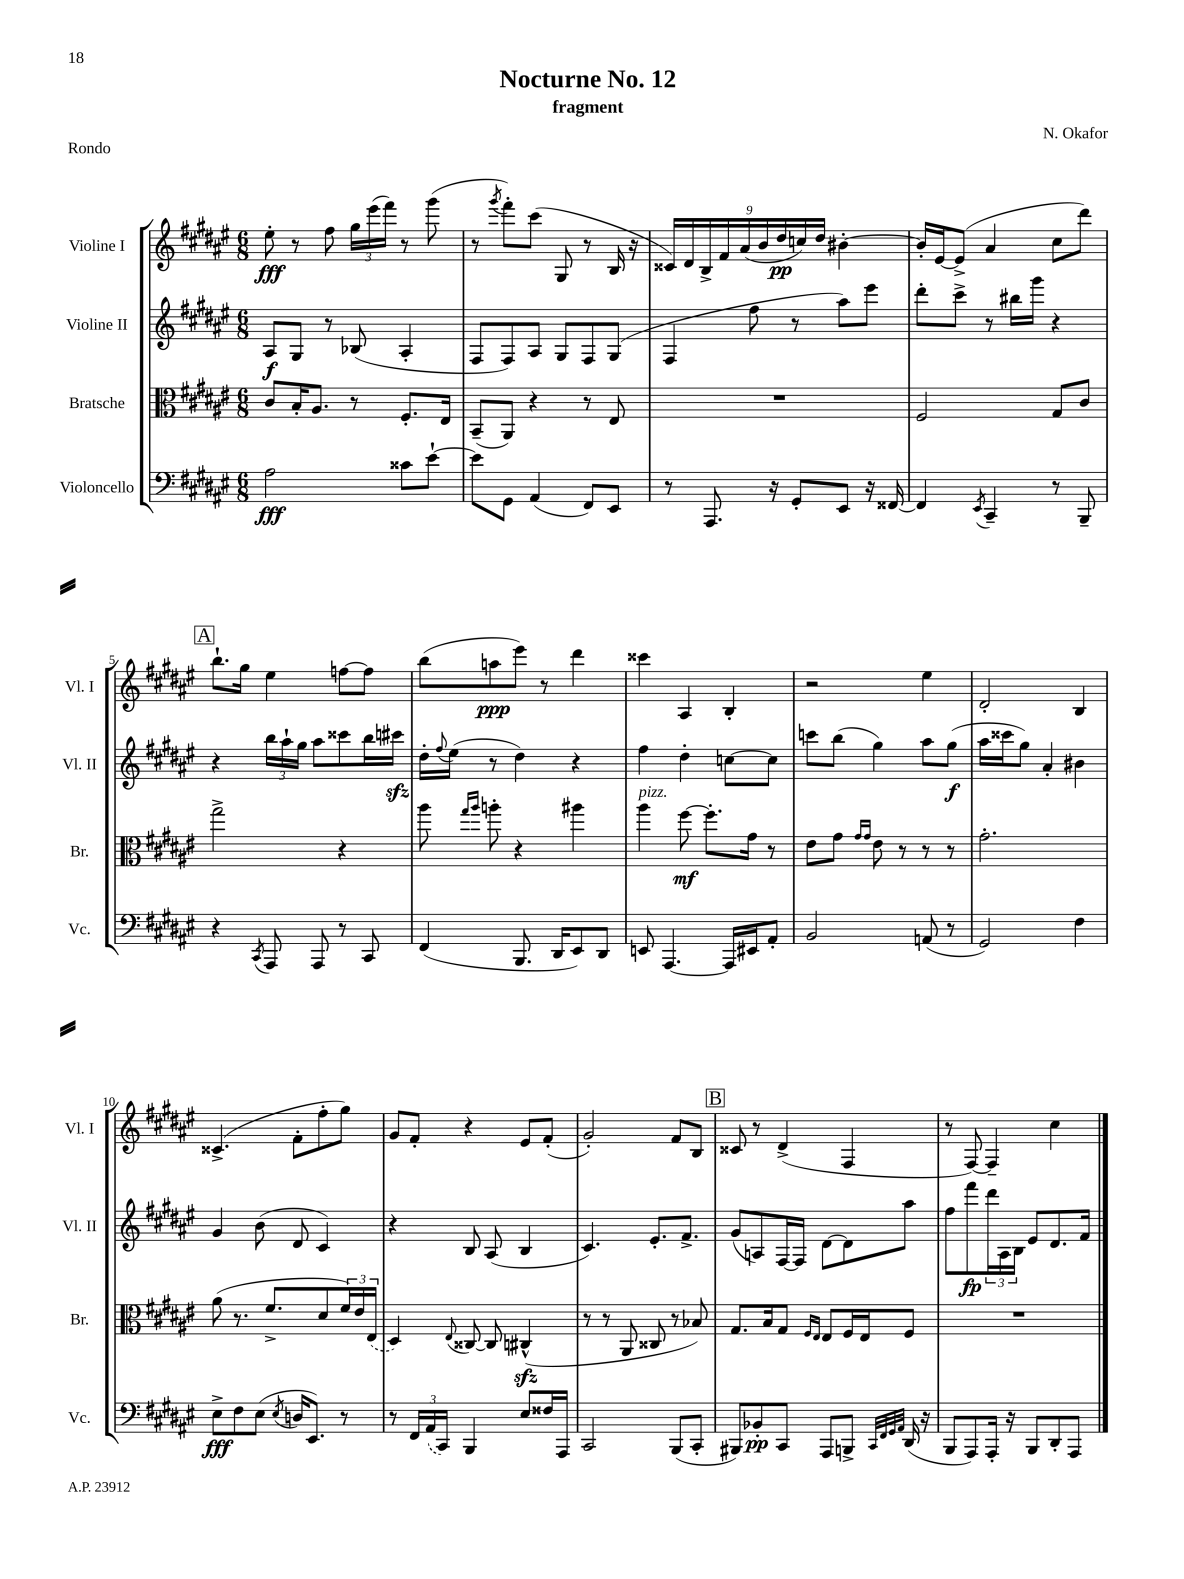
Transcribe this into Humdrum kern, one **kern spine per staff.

**kern	**dynam	**kern	**dynam	**kern	**dynam	**kern	**dynam
*part4	*part4	*part3	*part3	*part2	*part2	*part1	*part1
*staff4	*staff4	*staff3	*staff3	*staff2	*staff2	*staff1	*staff1
*I"Violoncello	*	*I"Bratsche	*	*I"Violine II	*	*I"Violine I	*
*I'Vc.	*	*I'Br.	*	*I'Vl. II	*	*I'Vl. I	*
*clefF4	*	*clefC3	*	*clefG2	*	*clefG2	*
*k[f#c#g#d#a#e#]	*	*k[f#c#g#d#a#e#]	*	*k[f#c#g#d#a#e#]	*	*k[f#c#g#d#a#e#]	*
*M6/8	*	*M6/8	*	*M6/8	*	*M6/8	*
=1	=1	=1	=1	=1	=1	=1	=1
2A#\	fff	8c#/L	.	8A#/L	f	8ee#'\	fff
.	.	16B'/K	.	8G#/J	.	8r	.
.	.	8.A#/J	.	.	.	.	.
.	.	.	.	8r	.	8ff#\	.
.	.	8r	.	(8B-X/	.	24gg#\LL	.
.	.	.	.	.	.	(24eee#\	.
.	.	.	.	.	.	24fff#\JJ)	.
8c##X\L	.	8.F#'/L	.	4A#'/	.	8r	.
[8e#`\J	.	.	.	.	.	(8ggg#\	.
.	.	16E#/Jk	.	.	.	.	.
=2	=2	=2	=2	=2	=2	=2	=2
8e#\L]	.	(8BB~/L	.	8F#/L	.	8r	.
.	.	.	.	.	.	8qggg#/	.
8GG#\J	.	8AA#/J)	.	8F#/)	.	8fff#'\L)	.
(4AA#/	.	4r	.	8A#/J	.	(8ccc#\J	.
.	.	.	.	8G#/L	.	8G#/	.
8FF#/L)	.	8r	.	8F#/	.	8r	.
8EE#/J	.	8E#/	.	(8G#/J	.	16B/	.
.	.	.	.	.	.	16r	.
=3	=3	=3	=3	=3	=3	=3	=3
8r	.	2.r	.	4F#/	.	18c##X/LL)	.
.	.	.	.	.	.	18d#/	.
.	.	.	.	.	.	18B^/	.
8.AAA#/	.	.	.	.	.	.	.
.	.	.	.	.	.	18f#/	.
.	.	.	.	.	.	(18a#/	.
.	.	.	.	8ff#\	.	.	.
.	.	.	.	.	.	18b/	.
16r	.	.	.	.	.	.	.
.	.	.	.	.	.	18dd#/	pp
8GG#'/L	.	.	.	8r	.	.	.
.	.	.	.	.	.	18ccn/)	.
.	.	.	.	.	.	18dd#/JJ	.
8EE#/J	.	.	.	8aa#\L)	.	[4b#X'\	.
16r	.	.	.	8eee#\J	.	.	.
[16FF##X/	.	.	.	.	.	.	.
=4	=4	=4	=4	=4	=4	=4	=4
4FF##/]	.	2F#/	.	8ddd#'\L	.	16b#'/LL]	.
.	.	.	.	.	.	[16e#/J	.
.	.	.	.	8ccc#^\J	.	(8e#^/J]	.
8qEE#/	.	.	.	.	.	.	.
4CC#~/	.	.	.	8r	.	4a#/	.
.	.	.	.	16bb#X\LL	.	.	.
.	.	.	.	16ggg#\JJ	.	.	.
8r	.	8G#/L	.	4r	.	8cc#\L	.
8BBB~/	.	8c#/J	.	.	.	8ddd#\J)	.
!!LO:LB:g=z
!!LO:REH:place=s1:t=A
=5	=5	=5	=5	=5	=5	=5	=5
4r	.	2gg#^\	.	4r	.	8.bb`\L	.
.	.	.	.	.	.	16gg#\Jk	.
8qCC#/	.	.	.	.	.	.	.
8AAA#/	.	.	.	24bb\LL	.	4ee#\	.
.	.	.	.	24aa#`\	.	.	.
.	.	.	.	24gg#\JJ	.	.	.
8AAA#/	.	.	.	8aa#\L	.	.	.
8r	.	4r	.	8ccc##X\	.	[8ffn\L	.
8CC#/	.	.	.	16bb\L	.	8ff\J]	.
.	.	.	.	16ccc#Xzz\JJ	.	.	.
=6	=6	=6	=6	=6	=6	=6	=6
(4FF#/	.	8aa#\	.	16dd#'\LL	.	(8bb\L	.
.	.	.	.	8qqff#/	.	.	.
.	.	.	.	(16ee#\JJ	.	.	.
.	.	16qqgg#/LL	.	.	.	.	.
.	.	16qqaa#/JJ	.	.	.	.	.
.	.	8aan'\	.	8r	.	8aan\	ppp
8.BBB/	.	4r	.	4dd#\)	.	8eee#\J)	.
.	.	.	.	.	.	8r	.
16DD#/KL	.	.	.	.	.	.	.
8EE#/)	.	4aa#X\	.	4r	.	4ddd#\	.
8DD#/J	.	.	.	.	.	.	.
=7	=7	=7	=7	=7	=7	=7	=7
!	!	!LO:TX:a:i:t=pizz.	!	!	!	!	!
8EEn/	.	4aa#\	.	4ff#\	.	4ccc##X\	.
[4.AAA#/	.	.	.	.	.	.	.
.	.	[8ff#\	mf	4dd#'\	.	4A#/	.
.	.	8.ff#'\L]	.	.	.	.	.
16AAA#/LL]	.	.	.	[8ccn\L	.	4B'/	.
16EE#X/J	.	16g#\Jk	.	.	.	.	.
8AA#'/J	.	8r	.	8cc\J]	.	.	.
=8	=8	=8	=8	=8	=8	=8	=8
2BB/	.	8e#\L	.	8cccn\L	.	2r	.
.	.	8g#\J	.	(8bb\J	.	.	.
.	.	16qqg#/LL	.	.	.	.	.
.	.	16qqg#/JJ	.	.	.	.	.
.	.	8e#\	.	4gg#\)	.	.	.
.	.	8r	.	.	.	.	.
(8AAn/	.	8r	.	8aa#\L	.	4ee#\	.
8r	.	8r	.	(8gg#\J	f	.	.
=9	=9	=9	=9	=9	=9	=9	=9
2GG#/)	.	2.g#'\	.	16aa#\LL	.	2d#'/	.
.	.	.	.	16ccc##X\J	.	.	.
.	.	.	.	8gg#\J)	.	.	.
.	.	.	.	4a#'/	.	.	.
4F#\	.	.	.	4b#X\	.	4B/	.
!!LO:LB:g=z
=10	=10	=10	=10	=10	=10	=10	=10
8E#^\L	fff	(8a#\	.	4g#/	.	(4.c##X^/	.
8F#\	.	8.r	.	.	.	.	.
(8E#\J	.	.	.	(8b\	.	.	.
.	.	8.f#^/L	.	.	.	.	.
8qE#/	.	.	.	.	.	.	.
16Dn/KL	.	.	.	8d#/	.	8f#'\L	.
8.EE#/J)	.	.	.	.	.	.	.
.	.	8d#/	.	4c#/)	.	8ff#'\	.
8r	.	24f#/L)	.	.	.	8gg#\J)	.
.	.	24e#/	.	.	.	.	.
.	.	(24E#/JJ	.	.	.	.	.
=11	=11	=11	=11	=11	=11	=11	=11
8r	.	4D#/)	.	4r	.	8g#/L	.
24FF#/LL	.	.	.	.	.	8f#'/J	.
(24AA#/	.	.	.	.	.	.	.
24CC#/JJ)	.	.	.	.	.	.	.
.	.	8qqE#/	.	.	.	.	.
4BBB/	.	[8C##X/	.	8B/	.	4r	.
.	.	8C##/]	.	(8A#/	.	.	.
8E#/L	.	(4C#Xzz^^/	.	4B/	.	8e#/L	.
16F##X/L	.	.	.	.	.	(8f#'/J	.
16AAA#/JJ	.	.	.	.	.	.	.
=12	=12	=12	=12	=12	=12	=12	=12
2CC#/	.	8r	.	4.c#/)	.	2g#'/)	.
.	.	8r	.	.	.	.	.
.	.	8AA#/	.	.	.	.	.
.	.	8C##X/	.	8.e#'/L	.	.	.
(8BBB/L	.	8r	.	.	.	8f#/L	.
.	.	.	.	8.f#^/J	.	.	.
8CC#'/J	.	8B-X/)	.	.	.	8B/J	.
!!LO:REH:place=s1:t=B
=13	=13	=13	=13	=13	=13	=13	=13
8BBB#X/L)	.	8.G#/L	.	(8g#/L	.	8c##X/	.
8BB-X'/	pp	.	.	8An/)	.	8r	.
.	.	16B/k	.	.	.	.	.
8CC#/J	.	8G#/J	.	[16F#/L	.	(4d#^/	.
.	.	.	.	16F#/JJ]	.	.	.
.	.	16qqF#/LL	.	.	.	.	.
.	.	16qqE#/JJ	.	.	.	.	.
8AAA#/L	.	8E#/L	.	[8d#\L	.	.	.
8BBBn^/J	.	16F#/L	.	8d#\]	.	4F#/	.
.	.	16E#/J	.	.	.	.	.
32qqCC#/LLL	.	.	.	.	.	.	.
32qqFF#/	.	.	.	.	.	.	.
32qqGG#/	.	.	.	.	.	.	.
32qqAA#/JJJ	.	.	.	.	.	.	.
(16DD#/	.	8F#/J	.	8aa#\J	.	.	.
16r	.	.	.	.	.	.	.
=14	=14	=14	=14	=14	=14	=14	=14
8BBB/L	.	2.r	.	8ff#\L	.	8r	.
8AAA#/)	.	.	.	8fff#\	fp	[8F#/)	.
16AAA#'/Jk	.	.	.	24ddd#\L	.	4F#~/]	.
.	.	.	.	24A#\	.	.	.
16r	.	.	.	.	.	.	.
.	.	.	.	24B\JJ	.	.	.
8BBB/L	.	.	.	8e#/L	.	.	.
8DD#'/	.	.	.	8.d#/	.	4cc#\	.
8AAA#/J	.	.	.	.	.	.	.
.	.	.	.	16f#/Jk	.	.	.
==	==	==	==	==	==	==	==
*-	*-	*-	*-	*-	*-	*-	*-
